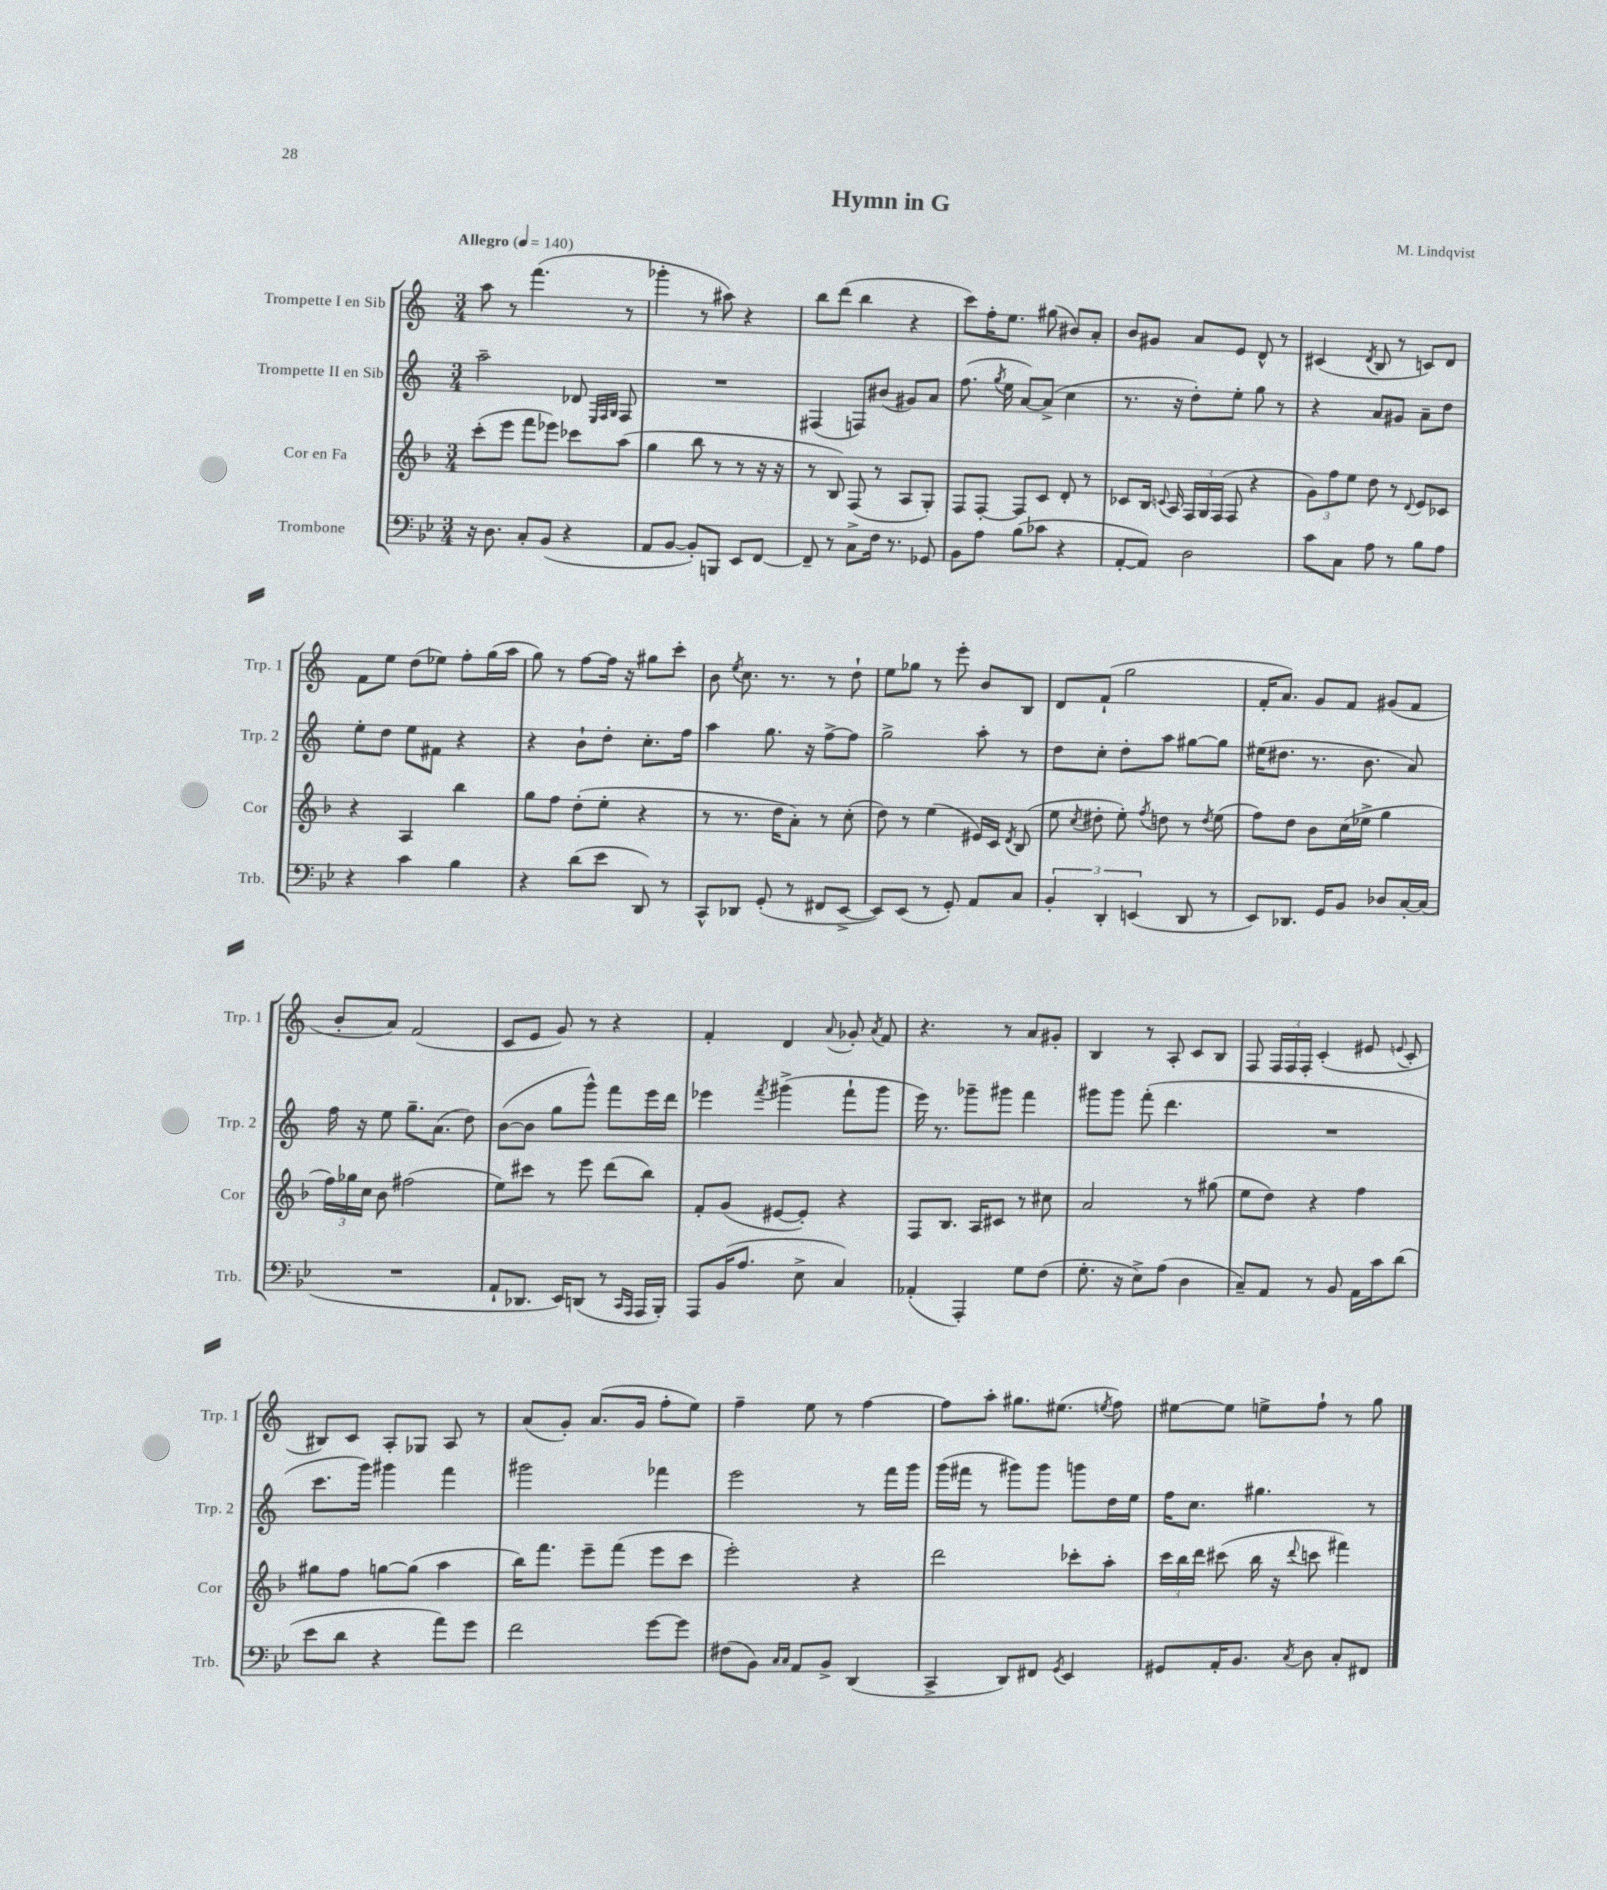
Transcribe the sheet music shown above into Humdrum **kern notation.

**kern	**kern	**kern	**kern
*staff4	*staff3	*staff2	*staff1
*clefF4	*clefG2	*clefG2	*clefG2
*k[b-e-]	*k[b-]	*k[]	*k[]
*M3/4	*M3/4	*M3/4	*M3/4
*MM140	*MM140	*MM140	*MM140
16r	(8ccc'\L	2aa~\	8aa\
8.D\	.	.	.
.	8eee\J	.	8r
8C'/L	8fff\L	.	(4.fff\
(8BB-/J	8eee-\J)	.	.
4r	8ccc-\L	8d-/	.
.	.	32qqE/LLL	.
.	.	32qqF/	.
.	.	32qqG/JJJ	.
.	(8aa\J	8F/	8r
=	=	=	=
8AA/L	4gg\	2.r	4ggg-'\
[8BB-/J	.	.	.
8BB-'/]L)	8bb-\	.	8r
8BBB/J	8r	.	8aa#\)
8EE-/L	8r	.	4r
[8FF/J	16r	.	.
.	16r	.	.
=	=	=	=
8FF~/]	8r	(4F#/	8bb\L
8r	8B-/)	.	(8ddd\J
8C^\L	(8F/	8F/L)	4bb\
16F\Jk	8r	(8b#/J	.
8.r	.	.	.
.	8A/L	8g#/L)	4r
8GG-/	8G'/J)	8a/J	.
=	=	=	=
8BB-\L	8F/L	(8.ff\	8ccc\L)
8A\J	[8F'/J	.	16ff'\K
.	.	8qgg/	.
.	.	16ee\	8.ee\J
(8B-\L	8F/]L	[8a/L)	.
8c-\J	8c/J	(8a^/]J	(8gg#\
4r	8d'/	4cc\	8b#/L)
.	8r	.	8a'/J
=	=	=	=
[8AA'/L	8c-/L	8.r	8b/L
8AA/]J)	16B-/Jk	.	8g#/J
.	8qqc/	.	.
.	16A/	16r	.
2D\	24F/LL	8dd'\L)	8a/L
.	24G/	.	.
.	(24F/JJ	.	.
.	8F/	8ee'\J	8e/J
.	4r	8gg\	8d^^/
.	.	8r	8r
=	=	=	=
8c\L	12g\L)	4r	(4c#/
.	12ff\	.	.
8C\J	.	.	.
.	12ee\J	.	.
.	.	.	8qd/
8A\	8dd\	8a/L	8B/
8r	8r	8g#/J	8r
.	8qqd/	.	.
8B-\L	8e/L	8a~\L	8c/L)
8A\J	8c-/J	8dd\J	8d/J
=	=	=	=
4r	4r	8ee'\L	8f\L
.	.	8dd\J	8ee\J
4c\	4A/	8ee\L	(8dd\L
.	.	8f#\J	8ee-\J)
4B-\	4bb-\	4r	8ff'\L
.	.	.	(16gg\L
.	.	.	16aa\JJ
=	=	=	=
4r	8gg\L	4r	8gg\)
.	8ff\J	.	8r
(8d\L	(8dd'\L	8b`\L	[8ff\L
8e-\J	8ee'\J	8dd'\J	16ff\]Jk
.	.	.	16r
8DD/)	4r	8.cc'\L	8gg#\L
8r	.	.	8ccc'\J
.	.	16ff\Jk	.
=	=	=	=
8CC^^/L	8r	4aa\	8b\
.	.	.	8qee/
8DD-/J	8.r	.	8.cc\
(8GG'/	.	8.gg\	.
.	16dd\LK	.	8.r
8r	8a'\J)	.	.
.	.	16r	.
8FF#/L	8r	[8ff^\L	8r
[8EE-^/J	(8cc'\	8ff\]J	8dd`\
=	=	=	=
8EE-/]L)	8dd\)	2gg^\	8ee\L
(8EE-/J	8r	.	8gg-\J
8r	(4ee\	.	8r
8GG'/)	.	.	8eee'\
8AA/L	16e#/LL)	8aa'\	8b/L
.	16c/JJ	.	.
.	8qd/	.	.
8C/J	(8B-/	8r	8B/J
=	=	=	=
6BB-'/	8ee\	8dd\L	8d/L
.	8qcc/	.	.
.	8dd#'\	8cc'\J	(8f`/J
6DD'/	.	.	.
.	8ee'\)	8dd'\L	2gg\
(6EE/	.	.	.
.	8qff/	.	.
.	8dd\	8aa\J	.
8DD/	8r	[8gg#\L	.
.	8qdd/	.	.
8r	(8ee\	8gg#\]J	.
=	=	=	=
8EE-/L)	8ff\L)	(16ee#\LK	16f'/LK
.	.	8.dd#\J	8.a/J)
8.DD-/J	8dd\J	.	.
.	8b-\L	8.r	8g/L
16GG/LK	.	.	.
8BB-/J	(16cc\L	.	8f/J
.	16ee-^\JJ	8.b\	.
8D-/L	4gg\	.	(8g#/L
[16C'/L	.	8a/)	8f/J
(16C/]JJ	.	.	.
=	=	=	=
2.r	24ff\LL)	16ff\	8b'/L
.	24gg-\	.	.
.	.	16r	.
.	24cc\JJ	.	.
.	8b-\	8ee\	8a/J)
.	(2ff#\	8.gg~\L	(2f/
.	.	(8.a\J	.
.	.	8dd\)	.
=	=	=	=
8AA`/L	8ee\L)	([8b\L	8c/L
8.DD-/J	8ccc#\J	8b\]J	8e/J
.	8r	8gg\L	8g/)
16EE-/LK)	.	.	.
(8DD/J	8eee\	8ggg^^\J)	8r
8r	(8ddd\L	8fff\L	4r
16qqCC/LL	.	.	.
16qqAAA/JJ	.	.	.
16AAA/LL	8bb-\J)	16eee\L	.
16BBB-'/JJ)	.	16ddd\JJ	.
=	=	=	=
8AAA/L	8f'/L	4eee-\	4f'/
(16BB-/K	(8g/J	.	.
8.A/J	.	.	.
.	.	8qfff/	.
.	[8e#/L	(4ggg#^\	4d/
8E-^\	8e#'/]J)	.	.
.	.	.	8qqa/
4C/)	4r	8fff`\L	8g-'/
.	.	.	8qa/
.	.	8ggg#\J	8f/
=	=	=	=
(4AA-'/	8F/L	16eee\)	4.r
.	.	8.r	.
.	8.B-/J	.	.
4AAA'/)	.	8ggg-~\L	.
.	16A/LK	.	.
.	8c#/J	8ggg#\J	8r
8G\L	8r	4fff\	8a/L
(8F\J	8cc#\	.	8g#'/J
=	=	=	=
8.G'\	2a/	8ggg#\L	4B/
.	.	8ggg#\J	.
16r	.	.	.
8E-^\L)	.	(8fff'\	8r
(8A\J	.	4.ddd\	8A'/
4D\	8r	.	8c/L
.	(8gg#\	.	8B/J
=	=	=	=
8C~/L)	8ee\L	2.r	8F/
8AA/J	8dd\J)	.	24F/LL
.	.	.	24F/
.	.	.	24F'/JJ
8r	4r	.	(4c'/
8BB-/	.	.	.
16AA\LL	4ff\	.	8e#/
16c\J	.	.	.
.	.	.	8qqe/
(8d\J	.	.	8c'/
=	=	=	=
8e-\L	8gg#\L	8.ccc\L	8B#/L)
8d\J	8ff\J	.	8c/J
.	.	16ggg\Jk)	.
4r	[8gg\L	4ggg#\	8A'/L
.	(8gg\]J	.	8G-/J
8a\L)	4aa\	4fff\	8A/
8g\J	.	.	8r
=	=	=	=
2f\	16bb-\LK)	2ggg#\	(8a/L
.	8.fff\J	.	.
.	.	.	8g'/J)
.	8eee~\L	.	(8.a/L
.	(8fff\J	.	.
.	.	.	16g/Jk
[8g\L	8eee\L	4fff-\	8ff'\L
8g\]J	8ccc\J	.	8ee\J)
=	=	=	=
(8F#\L	2eee'\)	2eee\	4ff~\
8BB-\J)	.	.	.
16qqC/LL	.	.	.
16qqC/JJ	.	.	.
8AA/L	.	.	8ee\
8BB-^/J	.	.	8r
(4DD/	4r	8r	[4ff\
.	.	16fff\LL	.
.	.	16ggg\JJ	.
=	=	=	=
4CC^/	2ddd\	(16ggg\LL	8ff\]L
.	.	16fff#\JJ	.
.	.	8r	8aa'\J
8DD/L)	.	8ggg#\L)	8.gg#\L
8FF#/J	.	8ggg#\J	.
.	.	.	(8.ee#\J
8qGG/	.	.	.
4EE-/	8ccc-'\L	8ggg\L	.
.	.	.	8qee/
.	8aa'\J	16dd\L	8ff\)
.	.	16ee\JJ	.
=	=	=	=
8GG#/L	24ccc\LL	16ff\LK	[8ee#\L
.	24bb-\	.	.
.	.	8.cc\J	.
.	24ddd\JJ	.	.
16AA'/K	(8ccc#\	.	8ee#\]J
8.BB-/J	.	.	.
.	16bb-\	4.gg#\	8ee^\L
.	16r	.	.
8qC/	8qqddd/	.	.
8D\	8ccc\	.	8ff`\J
8C'/L	4fff#\)	.	8r
8FF#/J	.	8r	8gg\
==	==	==	==
*-	*-	*-	*-
